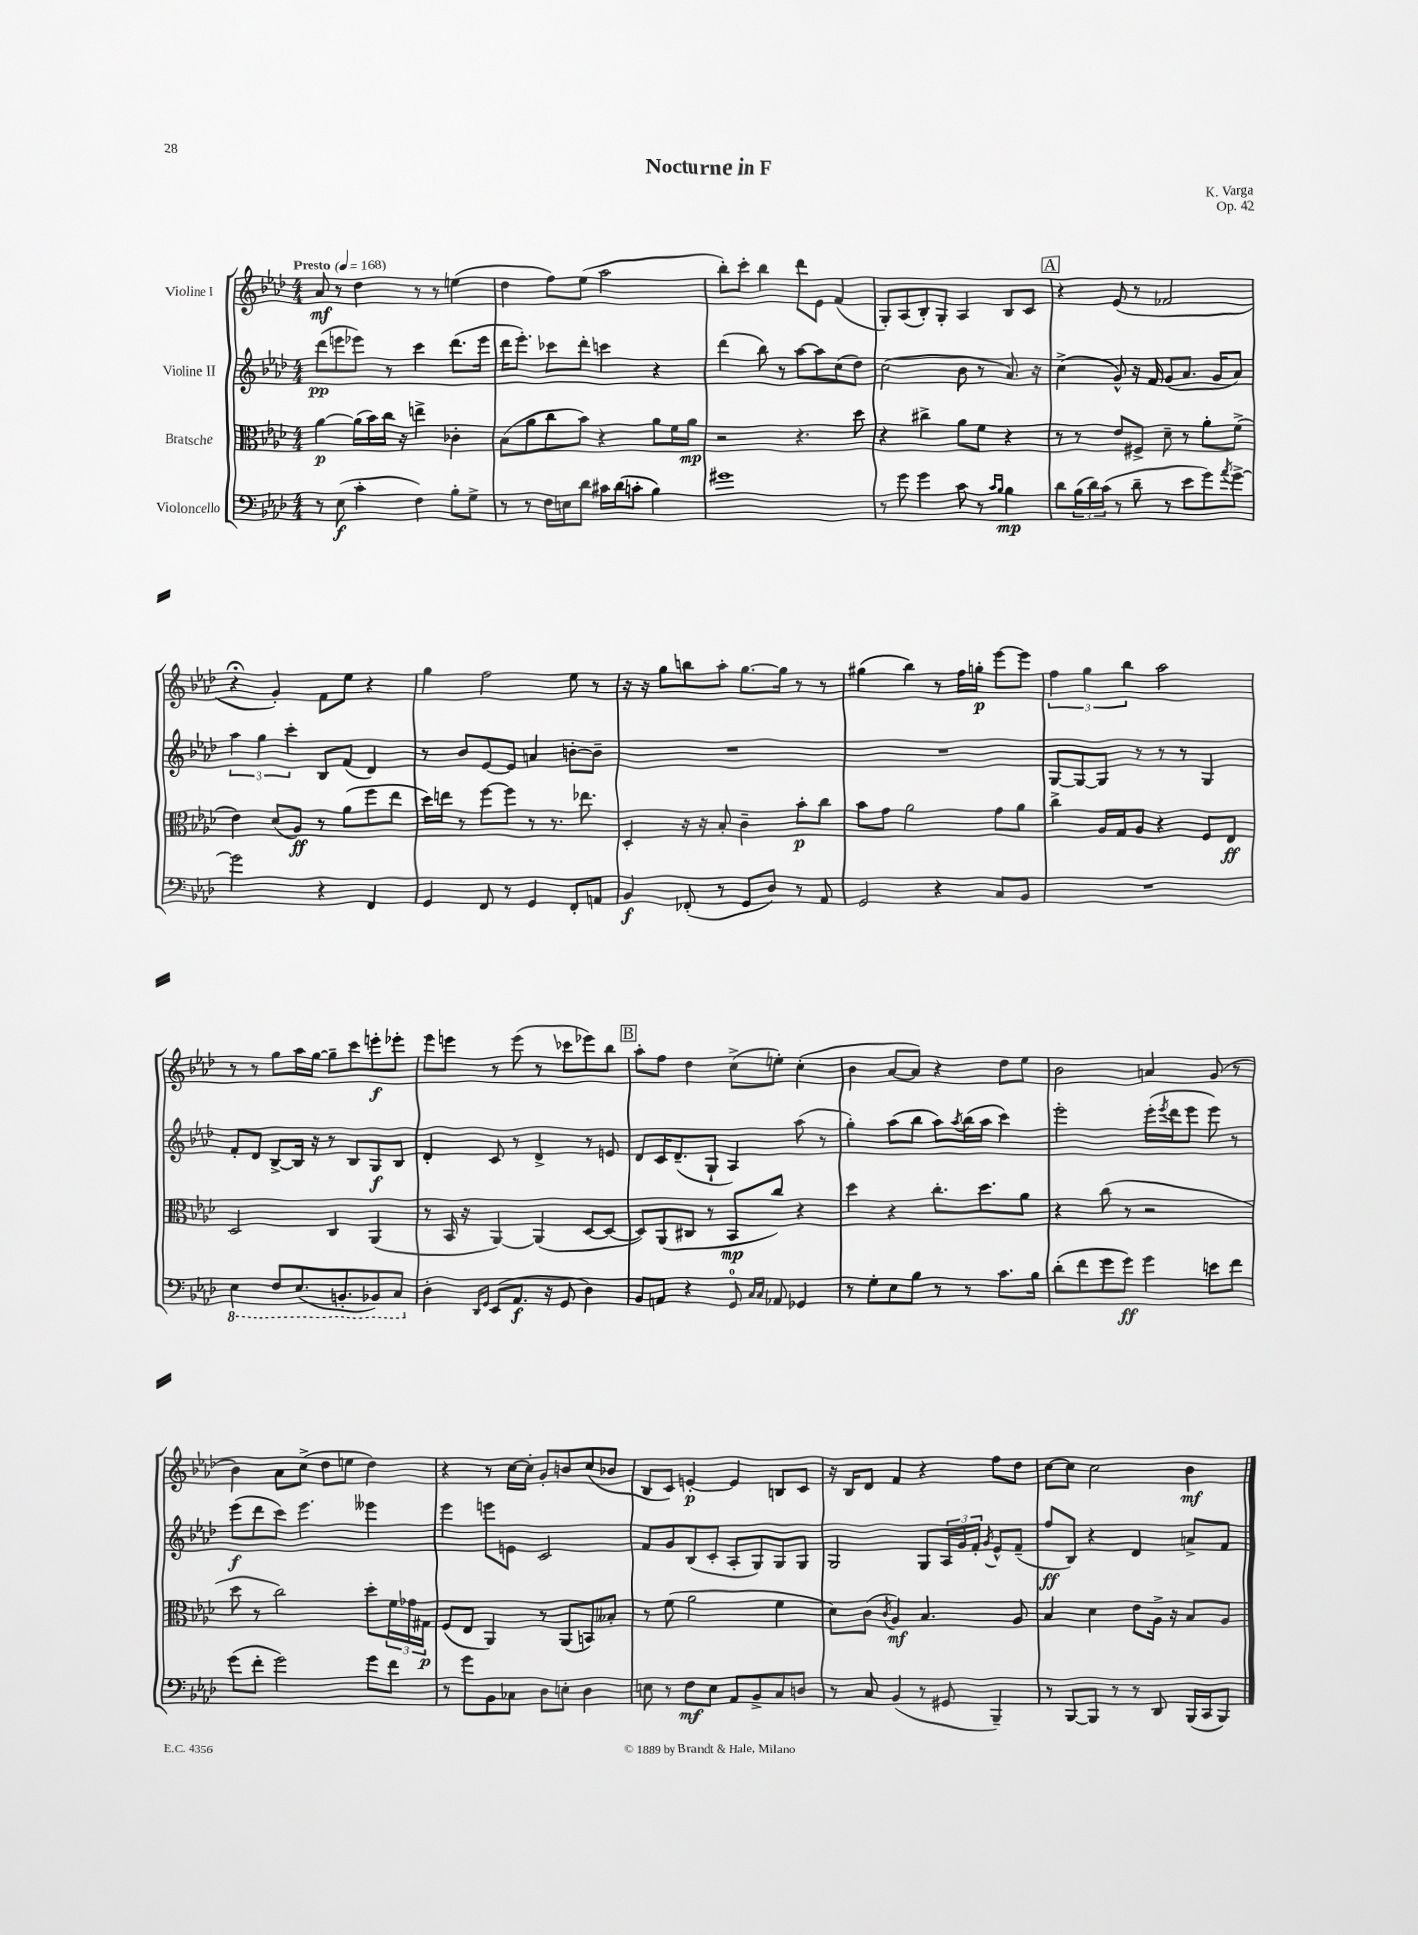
\header { title = "Nocturne in F" composer = "K. Varga" opus = "Op. 42" }
<<
\new StaffGroup <<
\new Staff = "s0" \with { instrumentName = "Violine I" } {
    \clef treble \key aes \major \numericTimeSignature \time 4/4 \tempo "Presto" 4 = 168
    aes'8\mf r8 des''4 r8 r8 e''4( |
    des''4 f''8) ees''8( aes''2 |
    bes''8-.) c'''8-. bes''4 des'''8 ees'8 f'4( |
    g8-.) aes8( bes8-.) g8-. aes4 bes8 c'8 |
    \mark \markup { \box "A" } r4 ees'8( r8 fes'2 |
    r4\fermata g'4-.) f'8 ees''8 r4 |
    g''4 f''2 ees''8 r8 |
    r16 r16 g''8 b''8 aes''8-. g''8.~ g''16 r8 r8 |
    gis''4( bes''4) r8 f''16 g''16-.\p ees'''8~ ees'''8 |
    \tuplet 3/2 { f''4 g''4 bes''4 } aes''2 |
    r8 r8 g''8 aes''16 g''16~ g''8-- c'''8 e'''8-.\f ees'''8-. |
    ees'''8 e'''8 r8 e'''8( r8 ces'''8 ees'''8) bes''8 |
    \mark \markup { \box "B" } aes''8-. f''8 des''4 c''8->( e''8-.) c''4-.( |
    bes'4 aes'8~ aes'8) r4 des''8 ees''8 |
    bes'2 a'4 g'8( r8 |
    bes'4) aes'8 c''8->( des''8 e''8 des''4) |
    r4 r8 c''16~ c''16-. g'8-. b'8 c''8( bes'8 |
    bes8 c'8) e'4~-.\p e'4 b8 c'8 |
    r16 bes16 des'8 f'4 r4 f''8 des''8 |
    c''8~ c''8 c''2 bes'4\mf \bar "|." |
}
\new Staff = "s1" \with { instrumentName = "Violine II" } {
    \clef treble \key aes \major \numericTimeSignature \time 4/4
    des'''8\pp( e'''8 ees'''8) r8 c'''4 des'''8.( ees'''16 |
    des'''16 ees'''8.-.) ces'''8 des'''8-. c'''4 r4 |
    des'''4( bes''8) r8 aes''8~ aes''8 c''8( des''8) |
    c''2( bes'8 r8 aes'8.) r16 |
    \mark \markup { \box "A" } c''4->( g'8-^) r16 f'16 g'8( aes'8. g'16 aes'8) |
    \tuplet 3/2 { aes''4 g''4 c'''4-. } bes8 f'8( des'4) |
    r8 bes'8 ees'8~ ees'8 a'4 b'8~-. b'8-- |
    R1 |
    R1 |
    g8~ g8~ g8 r8 r8 r8 g4 |
    f'8-. des'8 bes8~-> bes16 r16 r8 bes8 g8\f bes8 |
    des'4-. c'8 r8 des'4-> r8 e'8 |
    \mark \markup { \box "B" } des'8 c'16 des'8.--( g8-! aes4) aes''8( r8 |
    g''4-.) aes''8( bes''8 aes''8) \acciaccatura { aes''8 } bes''16( aes''16 c'''4) |
    ees'''2-. ees'''16-.( \acciaccatura { ees'''8 } des'''16 ees'''8 ees'''8) r8 |
    ees'''8\f( des'''8 c'''8) ees'''4. eeses'''4 |
    ees'''4 e'''8 e'8 c'2 |
    f'8 g'8 bes8( c'8-. aes8-. g8) g8 g8 |
    g2 g8 \tuplet 3/2 { aes16 g'16 f'16-. } \acciaccatura { g'8 } ees'8-^ f'8--( |
    f''8\ff bes8) r4 des'4 a'8-> f'8 \bar "|." |
}
\new Staff = "s2" \with { instrumentName = "Bratsche" } {
    \clef alto \key aes \major \numericTimeSignature \time 4/4
    aes'4~\p aes'16( bes'16) c''16 r16 e''4-> ces'4-. |
    bes8( aes'8 c''8 bes'8) r4 aes'8 f'16 aes'16\mp |
    r2 r4. des''8 |
    r4 cis''4-> aes'8 f'8 r4 |
    \mark \markup { \box "A" } r8 r8 ees'8 fis8-> des'8-- r8 aes'8-. f'8->( |
    ees'4) des'8( aes8\ff) r8 aes'8( f''8 ees''8 |
    des''16) e''16 r8 f''8~ f''8 r8 r8. ees''8. |
    des4-. r16 r16 bes8-. c'4-- bes'8-.\p c''8 |
    bes'8 g'8 aes'2 g'8 aes'8 |
    c''4-> aes16 g16 aes8 r4 f8 ees8\ff |
    des2 c4 aes,4( |
    r8 bes,16 r16 aes,4~) aes,4( des8~ des8~ |
    \mark \markup { \box "B" } des8) aes,8( cis8 r8 bes,8\mp c''8) r4 |
    des''4 r4 c''8.-. des''8. aes'8 |
    r4 c''8( r8 r2 |
    des''8 r8 c''2) des''8-. \tuplet 3/2 { f'16 ges'16 gis16\p } |
    f8( ees8 aes,4) r8 aes,8( b,8) beses8-. |
    r8 f'8( aes'2 f'4 |
    des'8) c'8( \acciaccatura { c'8 } aes4\mf) bes4. aes8 |
    bes4 des'4 ees'8 aes16-> r16 bes8 aes8 \bar "|." |
}
\new Staff = "s3" \with { instrumentName = "Violoncello" } {
    \clef bass \key aes \major \numericTimeSignature \time 4/4
    r8 ees8\f( c'4-. f4) bes8-. g8-> |
    r8 r8 f16 e16 des'8 cis'16 des'16( c'8-. bes4) |
    gis'1 |
    r8 g'8 g'4 c'8 r8 \grace { c'16 bes16 } bes4\mp |
    \mark \markup { \box "A" } des'8 \tuplet 3/2 { bes16( des'16) c'16( } r8 des'8-- r8 ees'8 g'8) \acciaccatura { aes'8 } g'8~-> |
    g'2 r4 f,4 |
    g,4 f,8 r8 g,4 f,8-. a,8 |
    bes,4\f fes,8-.( r8 g,8 des8) r8 aes,8 |
    g,2 r4 c8 bes,8 |
    R1 |
    \ottava #-1 ees,4 f,8 ees,8.( b,,8.-. bes,,8) c,8 \ottava #0 |
    des4-. \grace { des,16 g,16 } ees,8( aes,8.\f r16 g,8 des4) |
    \mark \markup { \box "B" } bes,8 a,8 r4 g,8-0 \grace { c16 c16 } aes,8 ges,4 |
    r8 g8-. ees8 bes8 r8 r8 c'8. bes16 |
    des'8-.( f'8 g'8 g'8\ff) g'4 e'8 f'8 |
    g'8( f'8-. g'2) g'8 f'8 |
    r8 g'8 bes,8 ces8 des8 e8-. des4 |
    e8 r8 f8\mf e8 aes,8 bes,8-> c8 d8 |
    r8 c8 bes,4( r8 gis,8 bes,,4--) |
    r8 bes,,8~ bes,,8 r8 r8 des,8 bes,,16( c,16 bes,,8) \bar "|." |
}
>>
>>
\layout { \context { \Score \remove "Bar_number_engraver" } }
